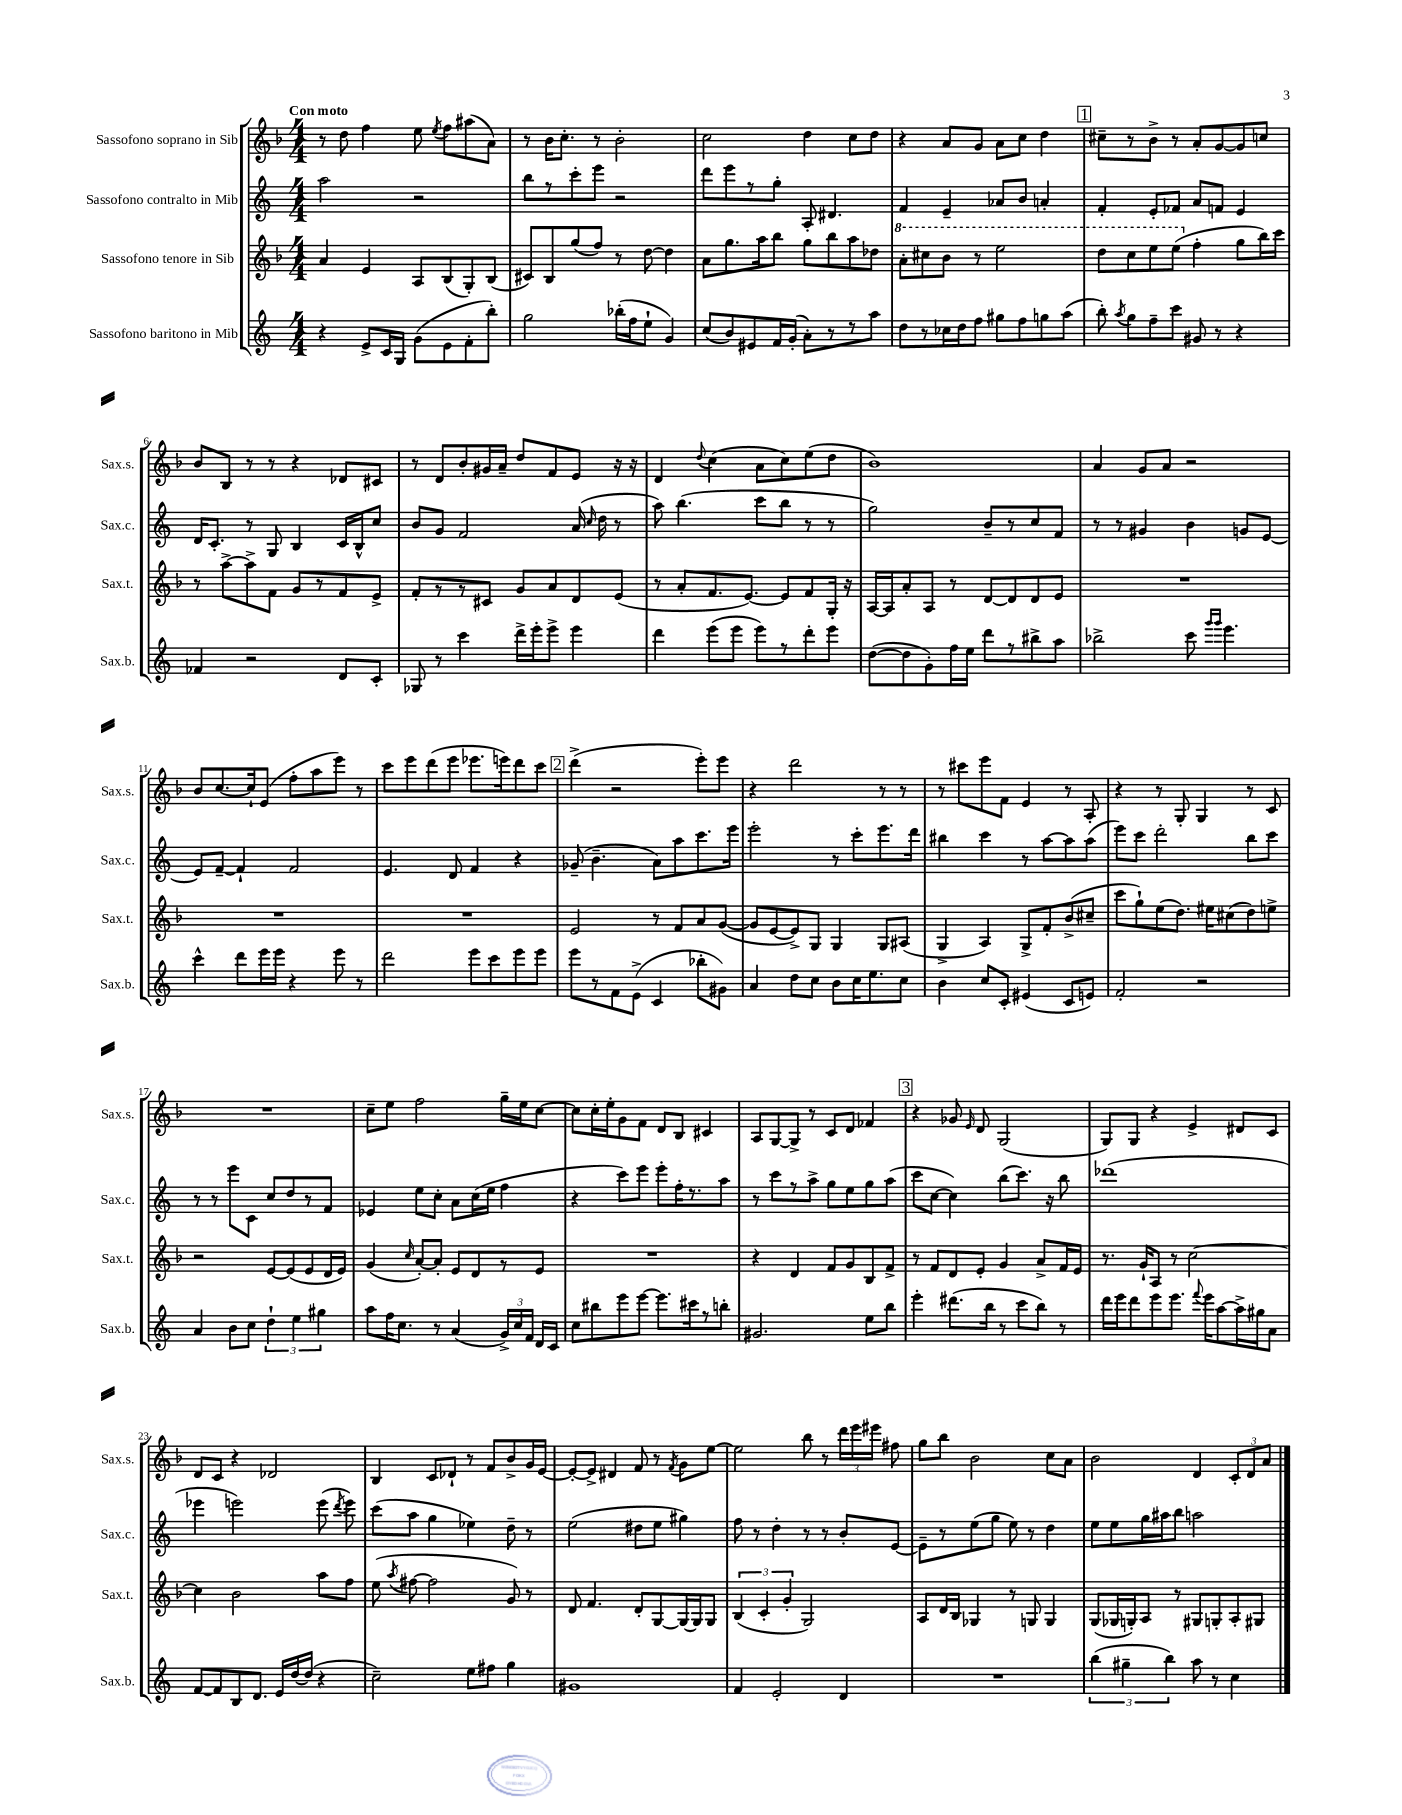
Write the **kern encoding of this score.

**kern	**kern	**kern	**kern
*staff4	*staff3	*staff2	*staff1
*clefG2	*clefG2	*clefG2	*clefG2
*k[]	*k[b-]	*k[]	*k[b-]
*M4/4	*M4/4	*M4/4	*M4/4
4r	4a	2aa	8r
.	.	.	8dd
8e^	4e	.	4ff
16c	.	.	.
16G	.	.	.
(8g	8A	2r	8ee
.	.	.	8qee
8e	(8B-	.	8ff
8f'	8G')	.	(8aa#
8bb')	(8B-	.	8a)
=	=	=	=
2gg	8c#)	8bb	8r
.	8B-	8r	16b-
.	.	.	8.cc'
.	(8gg	8ccc'	.
.	8ff)	8eee	8r
(16bb-'	8r	2r	2b-'
16ff	.	.	.
8ee`	[8dd	.	.
4g)	4dd]	.	.
=	=	=	=
(8cc	8a	8ddd	2cc
8b)	8.gg	8eee	.
8e#	.	8r	.
.	16aa	.	.
16f	8bb-	8gg'	.
(16g'	.	.	.
8a')	8gg	8A'	4dd
8r	8bb-	4.d#	.
8r	8aa	.	8cc
8aa	8dd-	.	8dd
=	=	=	=
8dd	8aa'	4f	4r
8r	8ccc#	.	.
16cc-	8bb-	4e~	8a
16dd	.	.	.
8ff	8r	.	8g
8gg#	2eee	8a-	8a
8ff	.	8b	8cc
8gg	.	4a'	4dd
(8aa	.	.	.
=	=	=	=
8bb')	8ddd	4f'	8cc#~
8qaa	.	.	.
8gg	8ccc	.	8r
8ff~	8eee	8e'	8b-^
8ccc	(8eee	8f-	8r
8g#	4ff'	8a	8a'
8r	.	8f	[8g
4r	8gg	4e	8g]
.	16bb-)	.	8cc
.	16ccc	.	.
=	=	=	=
4f-	8r	16d	8b-
.	.	8.c'	.
.	[8aa^	.	8B-
2r	8aa^]	8r	8r
.	8f	8G	8r
.	8g	4B	4r
.	8r	.	.
8d	8f	16c	8d-
.	.	16B^^	.
8c'	8e^	8cc	8c#
=	=	=	=
8G-	8f'	8b	8r
8r	8r	8g	8d
4ccc	8r	2f	8b-'
.	8c#	.	16g#
.	.	.	16a~
16ddd^	8g	.	8dd
16eee'	.	.	.
8eee^	8a	.	8f
4eee	8d	(16a	8e
.	.	16qqcc	.
.	.	16dd	.
.	(8e	8r	16r
.	.	.	16r
=	=	=	=
4ddd	8r	8aa)	4d
.	8a'	(4.bb	.
.	.	.	8qqdd
(8eee	8.f	.	(4cc
8eee	.	.	.
.	[8.e)	.	.
8eee)	.	8ccc	8a
8r	8e]	8bb	8cc)
8ddd'	8f	8r	(8ee
8eee	16G'	8r	8dd
.	16r	.	.
=	=	=	=
([8dd	[16A	2gg)	1b-)
.	16A]	.	.
8dd]	8a'	.	.
8g')	8A	.	.
16ff	8r	.	.
16ee	.	.	.
8ddd	[8d	8b~	.
8r	8d]	8r	.
8bb#^	8d	8cc	.
8aa	8e	8f	.
=	=	=	=
2bb-^	1r	8r	4a
.	.	8r	.
.	.	4g#	8g
.	.	.	8a
8ccc	.	4b	2r
16qqggg	.	.	.
16qqggg	.	.	.
4.eee	.	.	.
.	.	8g	.
.	.	[8e	.
=	=	=	=
4ccc^^	1r	8e]	8b-
.	.	[8f~	[8.cc
8ddd	.	4f`]	.
.	.	.	16cc`]
16eee	.	.	(8e
16eee	.	.	.
4r	.	2f	8ff'
.	.	.	8aa
8eee	.	.	8eee)
8r	.	.	8r
=	=	=	=
2ddd	1r	4.e	8ccc
.	.	.	8eee
.	.	.	(8ddd
.	.	8d	8eee
8eee	.	4f	8.eee-
8ccc	.	.	.
.	.	.	16eee)
8eee	.	4r	8ddd
8eee	.	.	8ccc
=	=	=	=
8eee	2e	(8g-~	(4ddd^
8r	.	4.b~	.
8f	.	.	2r
(8e^	.	.	.
4c	8r	8a)	.
.	8f	8aa	.
8bb-'	8a	8.ccc	8eee')
8g#)	([8g	.	8eee
.	.	16eee	.
=	=	=	=
4a	8g]	2eee'	4r
.	[8e	.	.
8dd	8e^])	.	2ddd
8cc	8G	.	.
8b	4G	8r	.
16cc	.	8ccc'	.
8.ee	.	.	.
.	8G	8.eee	8r
8cc	(8A#	.	8r
.	.	16ddd	.
=	=	=	=
4b	4G^	4bb#	8r
.	.	.	8ccc#
8cc	4A)	4ccc	8eee
8c'	.	.	8f
(4e#	8G^	8r	4e
.	8f'	[8aa	.
8c	(8b-^	8aa]	8r
8e)	8cc#~	(8aa	8A'
=	=	=	=
2f'	8ccc	8eee)	4r
.	8gg`)	8ccc	.
.	(8ee	2ddd'	8r
.	8.dd)	.	8G'
2r	.	.	4G
.	16ee#	.	.
.	(8cc#	.	.
.	8dd)	8bb	8r
.	8ee^	8ccc	8c
=	=	=	=
4a	2r	8r	1r
.	.	8r	.
8b	.	8eee	.
8cc	.	8c	.
6dd`	[8e	8cc	.
.	(8e]	8dd	.
6ee	.	.	.
.	8e	8r	.
6gg#	.	.	.
.	16d	8f	.
.	16e)	.	.
=	=	=	=
8aa	(4g	4e-	8cc~
16ff	.	.	8ee
8.cc	.	.	.
.	16qqcc	.	.
.	[8a')	8ee	2ff
8r	8a']	8cc'	.
(4a	8e	8a	.
.	8d	(16cc	.
.	.	16ee	.
24g^)	8r	4ff	16gg~
24cc	.	.	.
.	.	.	16ee
24f	.	.	.
16d	8e	.	[8cc
16c	.	.	.
=	=	=	=
8cc	1r	4r	8cc]
8bb#	.	.	16cc'
.	.	.	16ee'
8eee	.	8ccc)	8g
[8eee	.	8eee	8f
8.eee]	.	8eee'	8d
.	.	16ff'	8B-
16ccc#	.	8.r	.
8r	.	.	4c#
8bb'	.	8aa	.
=	=	=	=
2.g#	4r	8r	8A
.	.	8ccc	[8G
.	4d	8r	8G^]
.	.	8aa^	8r
.	8f	8gg	8c
.	8g	8ee	8d
8ee	8B-	8gg	4f-
8bb	8f^	(8aa	.
=	=	=	=
4eee'	8r	8ccc	4r
.	8f	[8cc	.
(8.ddd#	8d	4cc])	8g-
.	.	.	16qqe
.	8e'	.	8d
16bb	.	.	.
8r	4g	(8bb	(2G
8ccc	.	8.ccc)	.
8bb)	8a^	.	.
.	.	16r	.
8r	16f	8bb	.
.	16e	.	.
=	=	=	=
16ddd	8.r	(1ddd-	8G)
16eee	.	.	.
8ddd	.	.	8G
.	16g`	.	.
8eee	8A	.	4r
8.eee	8r	.	.
.	[2cc	.	4e^
8qqfff	.	.	.
16eee	.	.	.
[8aa	.	.	.
16aa^]	.	.	8d#
16gg#	.	.	.
8a	.	.	8c
=	=	=	=
[8f	4cc]	4eee-	8d
8f]	.	.	8c
8B	2b-	2eee)	4r
8.d	.	.	.
.	.	.	2d-
16e	.	.	.
[16dd	.	.	.
(16dd]	.	.	.
4r	8aa	(8eee	.
.	.	8qddd	.
.	8ff	8eee)	.
=	=	=	=
2cc~)	(8ee	(8ccc	4B-
.	8qaa	.	.
.	[8ff#	8aa	.
.	2ff#]	4gg	8c
.	.	.	8d-`
8ee	.	4ee-)	8r
8ff#	.	.	8f
4gg	8g)	8dd~	8b-^
.	8r	8r	16g
.	.	.	[16e
=	=	=	=
1g#	8d	(2ee	8e'_
.	4.f	.	8e^]
.	.	.	4d#
.	8d'	8dd#	8f
.	[8G	8ee	8r
.	.	.	8qf
.	16G_	4gg#)	8g
.	16G]	.	.
.	8G	.	[8ee
=	=	=	=
4f	(6B-	8ff	2ee]
.	.	8r	.
.	6c'	.	.
2e'	.	4dd'	.
.	6g'	.	.
.	2G)	8r	8bb-
.	.	8r	8r
4d	.	8b'	24ddd
.	.	.	24eee
.	.	.	24eee#
.	.	[8e	8ff#
=	=	=	=
1r	8A	8e~]	8gg
.	16d	8r	8bb-
.	16B-	.	.
.	4G-	(8ee	2b-
.	.	8gg	.
.	8r	8ee)	.
.	8G	8r	.
.	4G	4dd	8cc
.	.	.	8a
=	=	=	=
(6bb	(8G	8ee	2b-
.	16G-	8ee	.
6gg#~	.	.	.
.	16G')	.	.
.	8A	16gg	.
.	.	16aa#	.
6bb)	.	.	.
.	8r	8bb	.
8aa	8G#	2aa	4d
8r	8G'	.	.
4cc	8A'	.	12c'
.	.	.	12d
.	8G#	.	.
.	.	.	12a
==	==	==	==
*-	*-	*-	*-
